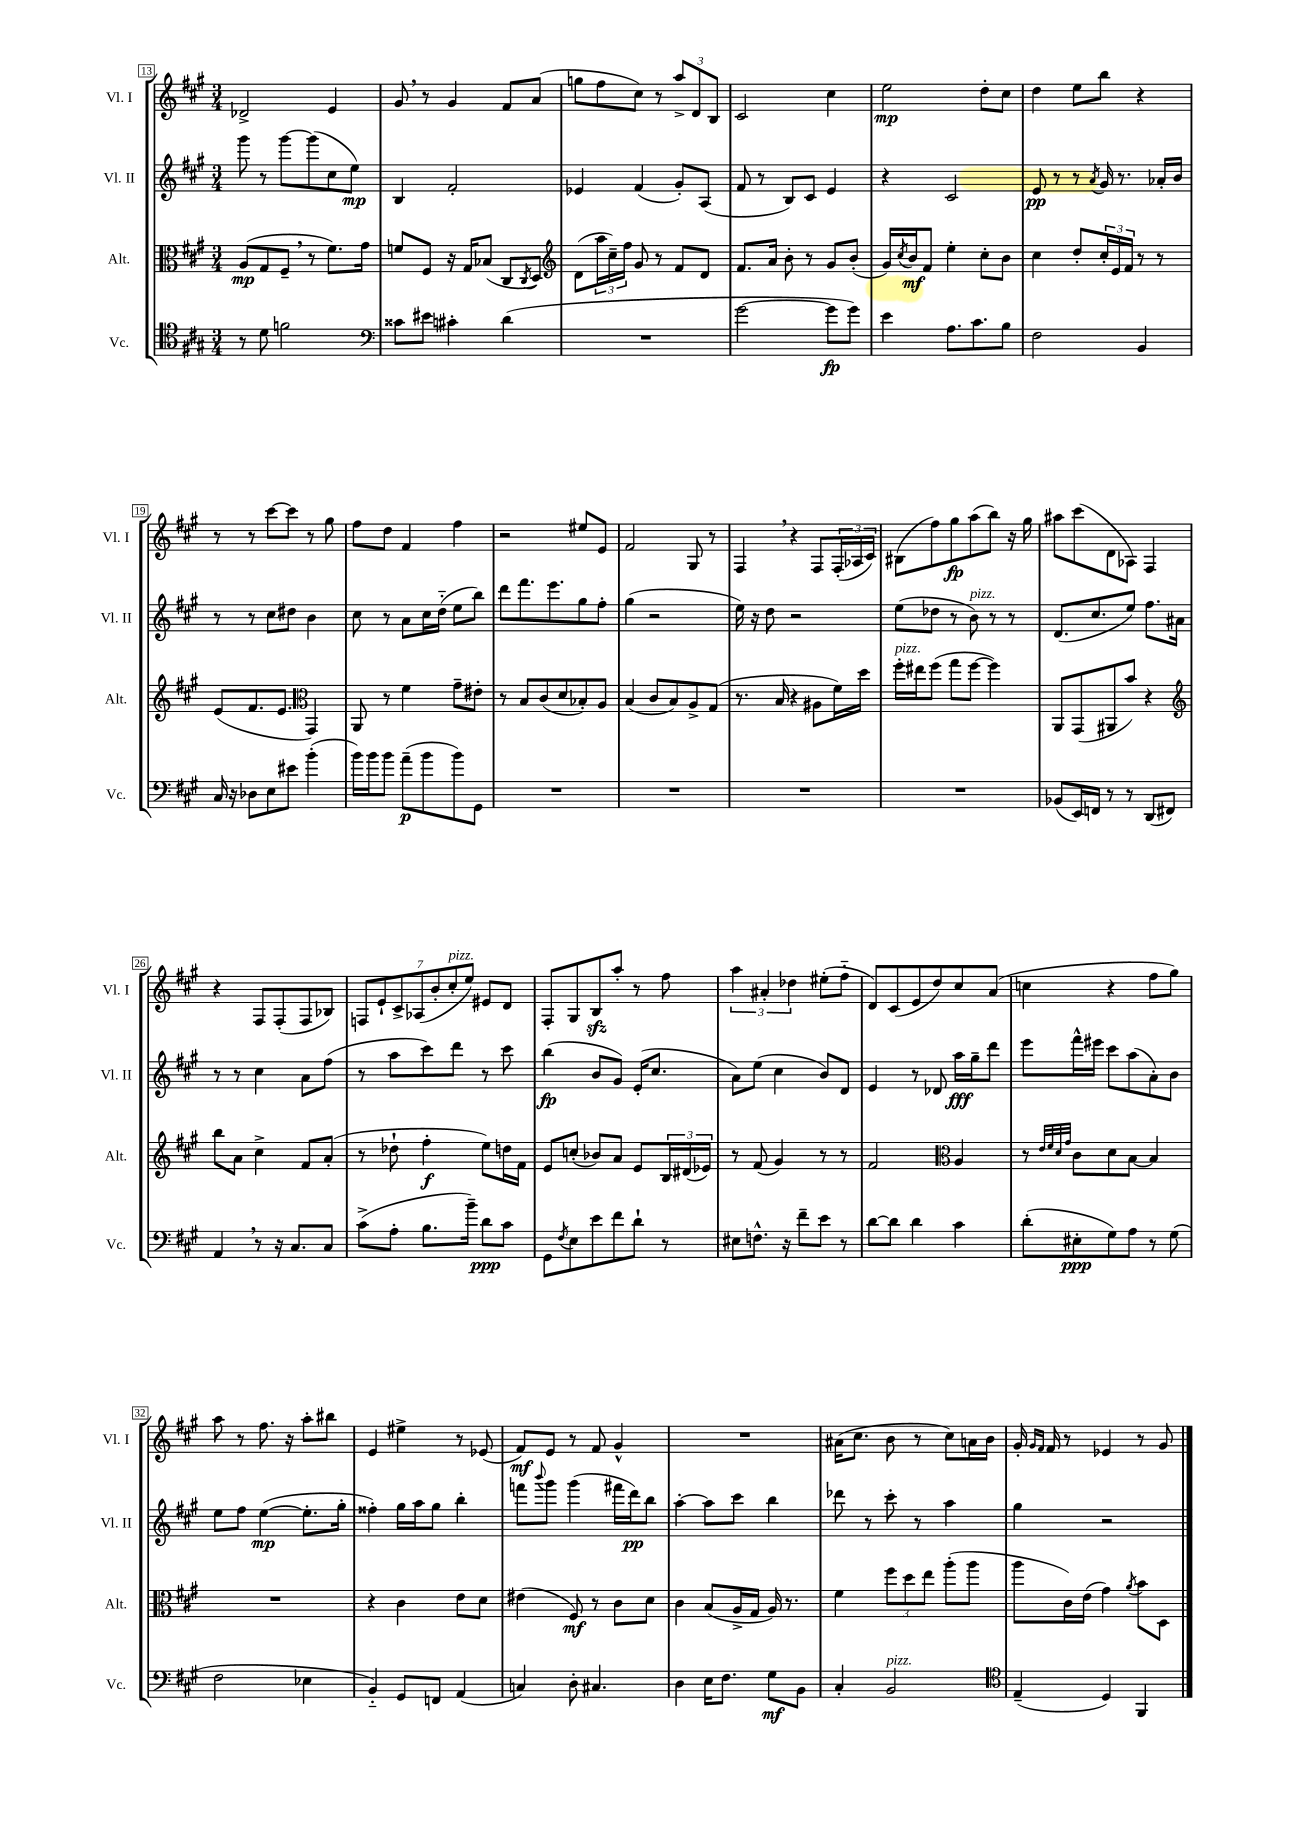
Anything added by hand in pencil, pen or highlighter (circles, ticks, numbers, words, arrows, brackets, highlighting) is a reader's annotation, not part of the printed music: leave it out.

**kern	**kern	**kern	**kern
*staff4	*staff3	*staff2	*staff1
*clefC4	*clefC3	*clefG2	*clefG2
*k[f#c#g#]	*k[f#c#g#]	*k[f#c#g#]	*k[f#c#g#]
*M3/4	*M3/4	*M3/4	*M3/4
8r	(8A/L	8ggg#\	2d-^/
8d\	8G#/	8r	.
2f\	8F#~/J	[8ggg#\L	.
.	8r	(8ggg#\]	.
.	8.f#\L)	8cc#\	4e/
.	.	8ee\J)	.
.	16g#\Jk	.	.
=	=	=	=
*clefF4	*	*	*
8c##\L	8f/L	4B/	8g#/
8e#\J	8F#/J	.	8r
4c#'\	16r	2f#'/	4g#/
.	16G#/LK	.	.
.	(8B-/J	.	.
(4d\	8C#/L	.	8f#/L
.	8qC#/	.	.
.	8D/J)	.	(8a/J
=	=	=	=
*	*clefG2	*	*
2.r	(8d\L	4e-/	8gg\L
.	24aa\L	.	8ff#\
.	24cc#~\)	.	.
.	24ff#\JJ	.	.
.	8g#/	(4f#/	8cc#\J)
.	8r	.	8r
.	8f#/L	8g#'/L)	12aa^/L
.	.	.	12d/
.	8d/J	(8A/J	.
.	.	.	12B/J
=	=	=	=
[2g#\	8.f#/L	8f#/	2c#/
.	.	8r	.
.	16a/Jk	.	.
.	8b'\	8B/L)	.
.	8r	8c#/J	.
8g#\]L	8g#/L	4e/	4cc#\
8g#\J)	(8b'/J	.	.
=	=	=	=
4e\	16g#/LL)	4r	2ee\
.	8qcc#/	.	.
.	16b/J	.	.
.	8f#/J	.	.
8.A\L	4ee'\	2c#/	.
8.c#\	.	.	.
.	8cc#'\L	.	8dd'\L
8B\J	8b\J	.	8cc#\J
=	=	=	=
2F#\	4cc#\	8e/	4dd\
.	.	8r	.
.	8dd'/L	8r	8ee\L
.	.	8qa/	.
.	24cc#'/L	16g#/	8bb\J
.	24e/	.	.
.	.	8.r	.
.	24f#/JJ	.	.
4BB/	8r	.	4r
.	8r	16a-'/LL	.
.	.	16b/JJ	.
=	=	=	=
16C#/	(8e/L	8r	8r
16r	.	.	.
8D-\L	8.f#/	8r	8r
8E\	.	8cc#\L	[8ccc#\L
.	8.e/J	.	.
8e#\J	.	8dd#\J	8ccc#\]J
*	*clefC3	*	*
(4b'\	4GG#/)	4b\	8r
.	.	.	8gg#\
=	=	=	=
16b\LL)	8AA/	8cc#\	8ff#\L
16b\J	.	.	.
8b\J	8r	8r	8dd\J
(8a~\L	4f#\	8a\L	4f#/
8b\	.	16cc#\L	.
.	.	(16dd'~\JJ	.
8b\)	8g#~\L	8ee\L	4ff#\
8GG#\J	8e#'\J	8bb\J)	.
=	=	=	=
2.r	8r	8ddd\L	2r
.	8B/L	8.fff#\	.
.	(8c#/	.	.
.	.	8.eee\	.
.	8d/	.	.
.	8B-'/)	8gg#\	8ee#/L
.	8A/J	8ff#'\J	8e/J
=	=	=	=
2.r	(4B/	(4gg#\	2f#/
.	8c#/L	2r	.
.	8B/)	.	.
.	8A^/	.	8G#/
.	(8G#/J	.	8r
=	=	=	=
2.r	8.r	16ee\)	4F#/
.	.	16r	.
.	.	8dd\	.
.	16B/	.	.
.	4r	2r	4r
.	8A#\L	.	8F#/L
.	16f#\L)	.	(24F#'/L
.	.	.	24A-/
.	16dd\JJ	.	.
.	.	.	24c#/JJ)
=	=	=	=
2.r	16ff#'\LL	(8ee\L	(8B#\L
.	16ee#\J	.	.
.	(8ff#\J	8dd-\J	8ff#\)
.	8gg#\L	8r	8gg#\
.	[8ff#\J	8b\)	(8aa\
.	4ff#\])	8r	8bb\J)
.	.	8r	16r
.	.	.	16gg#\
=	=	=	=
(8BB-/L	8AA/L	(8.d/L	8aa#\L
16EE/L)	(8GG#/	.	(8ccc#\
16FF/JJ	.	8.cc#/	.
8r	8AA#/	.	8d\
8r	8b/J)	8ee/J)	8A-\J)
(8DD/L	4r	8.ff#\L	4F#/
8FF#/J)	.	.	.
.	.	16a#\Jk	.
=	=	=	=
*	*clefG2	*	*
4AA/	8bb\L	8r	4r
.	8a\J	8r	.
8r	4cc#^\	4cc#\	8F#/L
16r	.	.	(8F#'/
8.C#/L	.	.	.
.	8f#/L	8a\L	8F#/
8C#/J	(8a'/J	(8ff#\J	8B-/J)
=	=	=	=
(8c#^\L	8r	8r	14F/L
.	.	.	14e`/
8A'\J	8dd-`\	8aa\L	.
.	.	.	14c#^/
.	.	.	(14A-/
8.B\L	4ff#'\	8ccc#\)	.
.	.	.	14b'/
.	.	.	14cc#'/
.	.	8ddd\J	.
.	.	.	14ee/J)
16b~\Jk)	.	.	.
8d\L	8ee\L)	8r	8e#/L
8c#\J	16dd\L	8ccc#\	8d/J
.	16f#\JJ	.	.
=	=	=	=
8GG#\L	8e/L	(4bb\	8F#'/L
8qF#/	.	.	.
8E\	(8cc'/J	.	8G#/
8e\	8b-/L)	8b/L	8B/
8f#\	8a/J	8g#/J)	8aa'/J
8d`\J	8e/L	(16e'/LK	8r
.	.	8.cc#/J	.
8r	24B/L	.	8ff#\
.	(24d#/	.	.
.	24e-/JJ)	.	.
=	=	=	=
8E#\L	8r	8a\L)	6aa\
8.F^^\J	(8f#/	(8ee\J	.
.	.	.	6a#'/
.	4g#/)	4cc#\	.
16r	.	.	.
.	.	.	6dd-\
8f#~\L	.	.	.
8e\J	8r	8b/L)	(8ee#'\L
8r	8r	8d/J	8ff#'~\J
=	=	=	=
[8d\L	2f#/	4e/	8d/L)
8d\]J	.	.	(8c#/
4d\	.	8r	8e/
.	.	8d-/	8dd/)
*	*clefC3	*	*
4c#\	4A/	16aa\LL	8cc#/
.	.	16gg#~\J	.
.	.	8ddd\J	(8a/J
=	=	=	=
(8d'\L	8r	8eee\L	4cc\
.	32qqe/LLL	.	.
.	32qqf#/	.	.
.	32qqd/	.	.
.	32qqg#/JJJ	.	.
8E#'\	8c#\L	16fff#^^\L	.
.	.	16eee#\JJ	.
8G#\)	8d\	8ccc#\L	4r
8A\J	[8B\J	(8aa\	.
8r	4B/]	8a'\)	8ff#\L
(8G#\	.	8b\J	8gg#\J)
=	=	=	=
2F#\	2.r	8ee\L	8aa\
.	.	8ff#\J	8r
.	.	([4ee\	8.ff#\
.	.	.	16r
4E-\	.	8.ee'\]L	8aa'\L
.	.	.	8bb#\J
.	.	16gg#'\Jk	.
=	=	=	=
4BB'~/)	4r	4ff##'\)	4e/
8GG#/L	4c#\	16gg#\LL	4ee#^\
.	.	16aa\J	.
8FF/J	.	8gg#\J	.
(4AA/	8e\L	4bb'\	8r
.	8d\J	.	(8e-/
=	=	=	=
4C/)	(4e#\	8fff\L	8f#/L)
.	.	8qqbbb/	.
.	.	8ggg#\J	8e/J
8D'\	8F#/)	(4ggg#\	8r
4.C#/	8r	.	8f#/
.	8c#\L	16fff#\LL	4g#^^/
.	.	16ddd\J)	.
.	8d\J	8bb\J	.
=	=	=	=
4D\	4c#\	[4aa'\	2.r
16E\LK	(8B/L	8aa\]L	.
8.F#\J	.	.	.
.	16A^/L	8ccc#\J	.
.	16G#/JJ	.	.
8G#\L	16A/)	4bb\	.
.	8.r	.	.
8BB\J	.	.	.
=	=	=	=
4C#'/	4f#\	8ddd-\	(16a#\LK
.	.	.	8.cc#\J
.	.	8r	.
2BB/	12ff#\L	8ccc#'\	8b\
.	12dd\	.	.
.	.	8r	8r
.	12ee\J	.	.
.	(8aa'\L	4aa\	8cc#\L)
.	8aa\J	.	16a\L
.	.	.	16b\JJ
=	=	=	=
*clefC4	*	*	*
(4E~/	8aa\L	4gg#\	16g#'/
.	.	.	16qqg#/LL
.	.	.	16qqf#/JJ
.	.	.	16f#/
.	16c#\L)	.	8r
.	(16e\JJ	.	.
4D/)	4g#\)	2r	4e-/
.	8qa/	.	.
4FF#/	8b\L	.	8r
.	8D\J	.	8g#/
==	==	==	==
*-	*-	*-	*-
